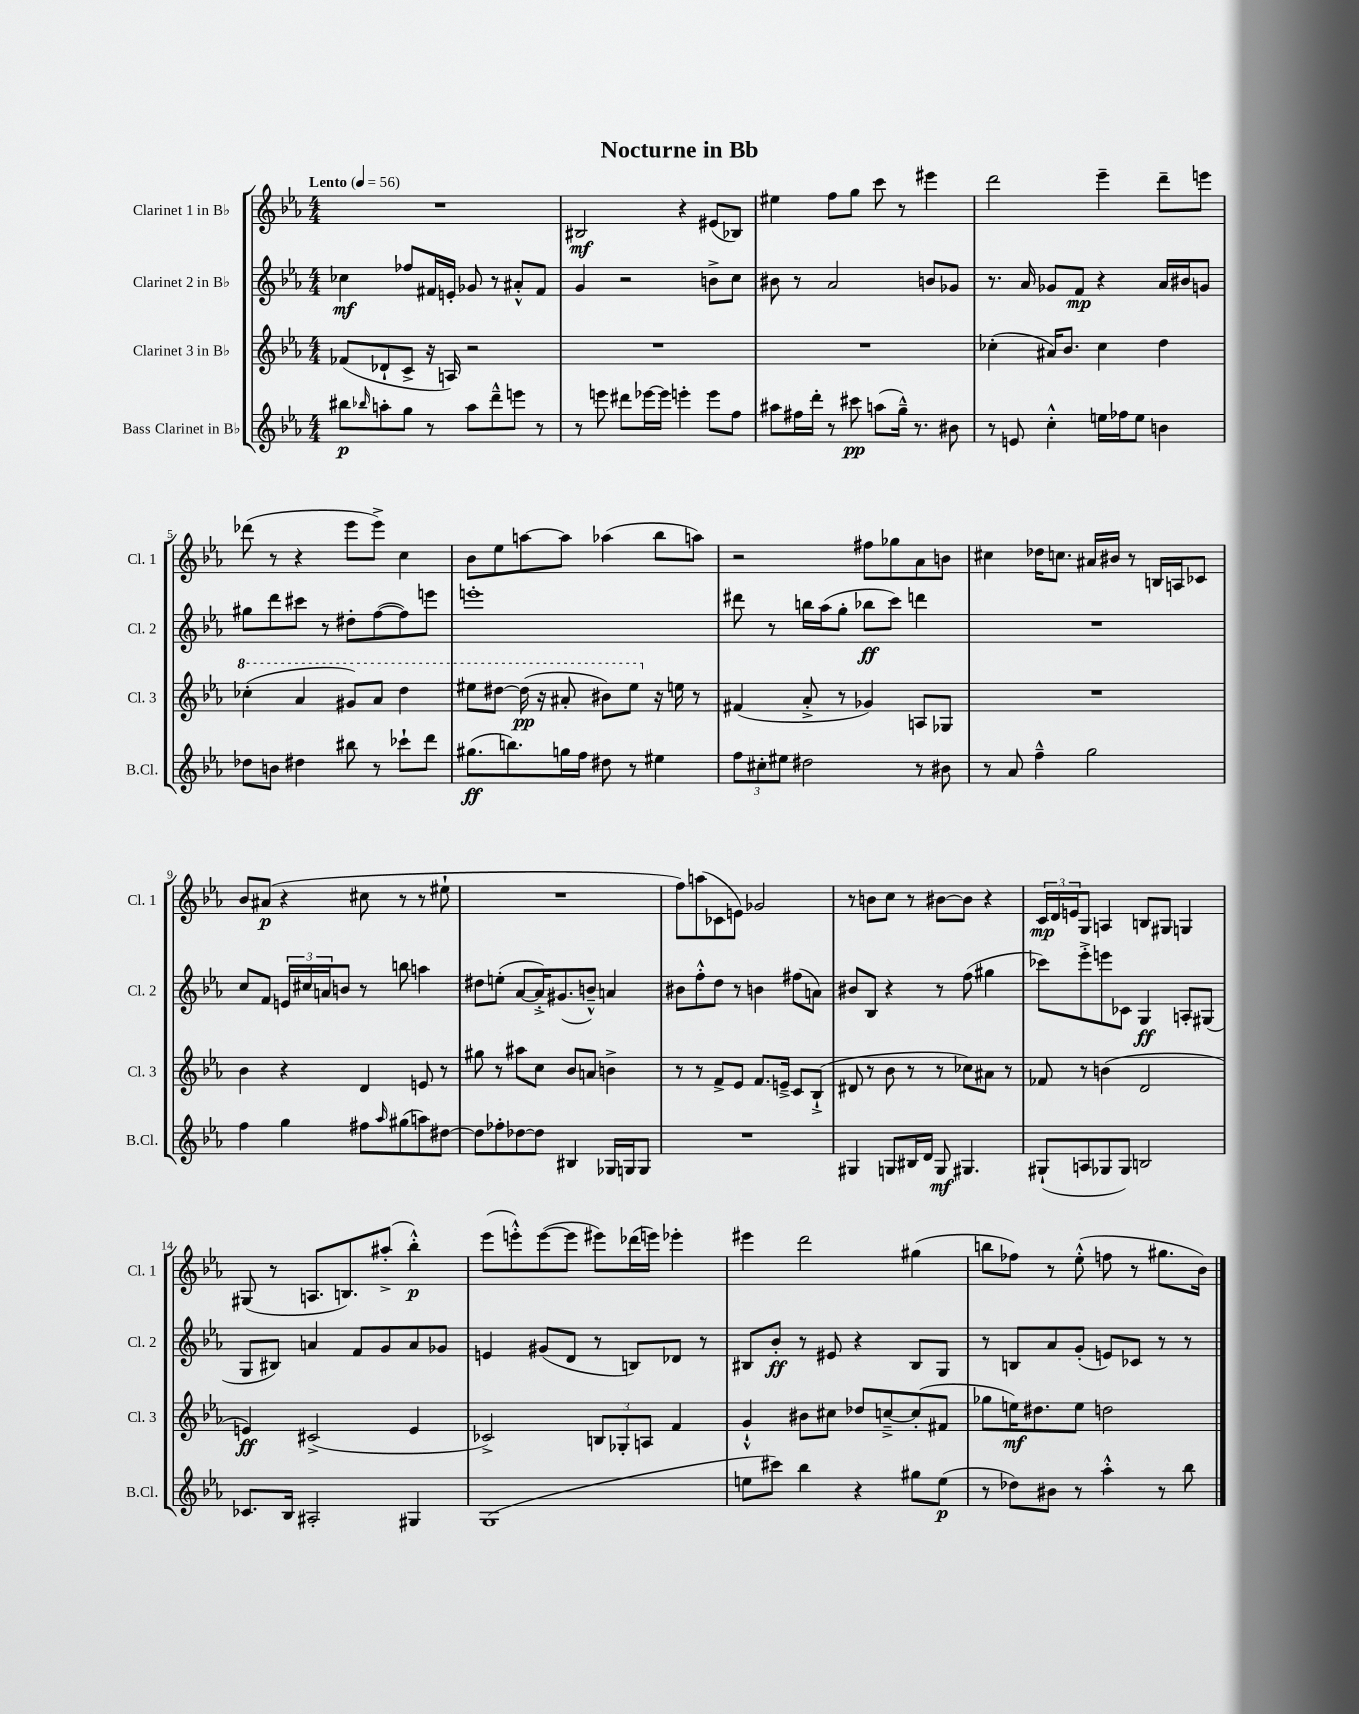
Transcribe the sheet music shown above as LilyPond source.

\header { title = "Nocturne in Bb" }
<<
\new StaffGroup <<
\new Staff = "s0" \with { instrumentName = "Clarinet 1 in Bb" shortInstrumentName = "Cl. 1" } {
    \clef treble \key ees \major \numericTimeSignature \time 4/4 \tempo "Lento" 4 = 56
    R1 |
    bis2\mf r4 eis'8( bes8) |
    eis''4 f''8 g''8 c'''8 r8 eis'''4 |
    d'''2 ees'''4-- d'''8-- e'''8 |
    des'''8( r8 r4 ees'''8 ees'''8->) c''4 |
    bes'8 ees''8 a''8~ a''8 aes''4( bes''8 a''8) |
    r2 fis''8 ges''8 aes'8 b'8 |
    cis''4 des''16 c''8. ais'16 bis'16 r8 b16 a16 ces'8 |
    bes'8 ais'8\p( r4 cis''8 r8 r8 eis''8-! |
    R1 |
    f''8) a''8( ces'8 e'8) ges'2 |
    r8 b'8 c''8 r8 bis'8~ bis'8 r4 |
    \tuplet 3/2 { c'16\mp d'16 e'16 } g8 a4 b8 gis8 g4 |
    gis8( r8 a8. b8.) ais''8-.->( bes''4-.-^\p) |
    ees'''8( e'''8-.-^) e'''8~( e'''8 eis'''8) des'''16( e'''16) ees'''4-. |
    eis'''4 d'''2 gis''4( |
    b''8 fes''8) r8 ees''8-.-^( f''8 r8 gis''8. bes'16) \bar "|." |
}
\new Staff = "s1" \with { instrumentName = "Clarinet 2 in Bb" shortInstrumentName = "Cl. 2" } {
    \clef treble \key ees \major \numericTimeSignature \time 4/4
    ces''4\mf fes''8 fis'16 e'16-. ges'8 r8 ais'8-.-^ fis'8 |
    g'4 r2 b'8-> c''8 |
    bis'8 r8 aes'2 b'8 ges'8 |
    r8. aes'16 ges'8 f'8\mp r4 aes'16 bis'16 g'8 |
    gis''8 d'''8 cis'''8 r8 dis''8-. f''8~( f''8) e'''8 |
    e'''1-. |
    dis'''8 r8 b''16 aes''16( g''8-. bes''8\ff c'''8) d'''4 |
    R1 |
    c''8 f'8 \tuplet 3/2 { e'16 cis''16 a'16 } b'8 r8 b''8 a''4 |
    dis''8 e''8-.( aes'8~ aes'16-.->) gis'8.( b'8---^) a'4 |
    bis'8 f''8-.-^ d''8 r8 b'4 fis''8( a'8) |
    bis'8 bes8 r4 r8 f''8( gis''4 |
    ces'''8) ees'''8-.-> e'''8 ces'8 g4\ff a8-. gis8( |
    g8 bis8) a'4 f'8 g'8 a'8 ges'8 |
    e'4 gis'8( d'8 r8 b8) des'8 r8 |
    bis8 bes'8-.\ff r8 eis'8 r4 bis8 g8 |
    r8 b8 aes'8 g'8-.( e'8) ces'8 r8 r8 \bar "|." |
}
\new Staff = "s2" \with { instrumentName = "Clarinet 3 in Bb" shortInstrumentName = "Cl. 3" } {
    \clef treble \key ees \major \numericTimeSignature \time 4/4
    fes'8( des'8-! c'8-> r16 a16) r2 |
    R1 |
    R1 |
    ces''4-.( ais'16) bes'8. ces''4 d''4 |
    \ottava #1 ces'''4-.( aes''4 gis''8) aes''8 d'''4 |
    eis'''8 dis'''8~ dis'''16\pp( r16 ais''8-. bis''8) eis'''8 \ottava #0 r16 e''16 r8 |
    fis'4( aes'8-.-> r8 ges'4) a8 ges8 |
    R1 |
    bes'4 r4 d'4 e'8 r8 |
    gis''8 r8 ais''8 c''8 bes'8 a'8 b'4-> |
    r8 r8 f'8-> ees'8 f'8. e'16---> c'8 bes8-!->( |
    dis'8 r8 bes'8 r8 r8 ces''8) ais'8 r8 |
    fes'8 r8 b'4( d'2 |
    e'4\ff) cis'2->( e'4 |
    ces'2->) \tuplet 3/2 { b8 ges8-. a8 } f'4 |
    g'4-!-^ bis'8 cis''8 des''8 c''8~---> c''8-.( fis'8 |
    ges''8 e''16\mf) dis''8. e''8 d''2 \bar "|." |
}
\new Staff = "s3" \with { instrumentName = "Bass Clarinet in Bb" shortInstrumentName = "B.Cl." } {
    \clef treble \key ees \major \numericTimeSignature \time 4/4
    bis''8\p \grace { bes''16 } a''8-. g''8 r8 a''8 d'''8---^ e'''8 r8 |
    r8 e'''8 dis'''8 ees'''16~ ees'''16 e'''4-. e'''8 f''8 |
    ais''8 fis''16 d'''16-. r8 cis'''8\pp a''8( g''16---^) r8. bis'8 |
    r8 e'8 c''4-.-^ e''16 fes''16 e''8 b'4 |
    des''8 b'8 dis''4 bis''8 r8 ces'''8-! d'''8 |
    gis''8.\ff( b''8.) g''16 f''16 dis''8 r8 eis''4 |
    \tuplet 3/2 { f''8 cis''8-. eis''8 } dis''2 r8 bis'8 |
    r8 aes'8 f''4---^ g''2 |
    f''4 g''4 fis''8 \grace { aes''16 } gis''8( a''8) dis''8~ |
    dis''8 fes''8-. des''8~ des''8 bis4 ges16 g16 g8 |
    R1 |
    gis4 g8 bis16 d'16 g8\mf gis4. |
    gis8-!( a8 ges8 ges8) b2 |
    ces'8. bes16 ais2-. gis4 |
    g1( |
    e''8 cis'''8) bes''4 r4 gis''8 e''8\p( |
    r8 des''8) bis'8 r8 aes''4-.-^ r8 bes''8 \bar "|." |
}
>>
>>
